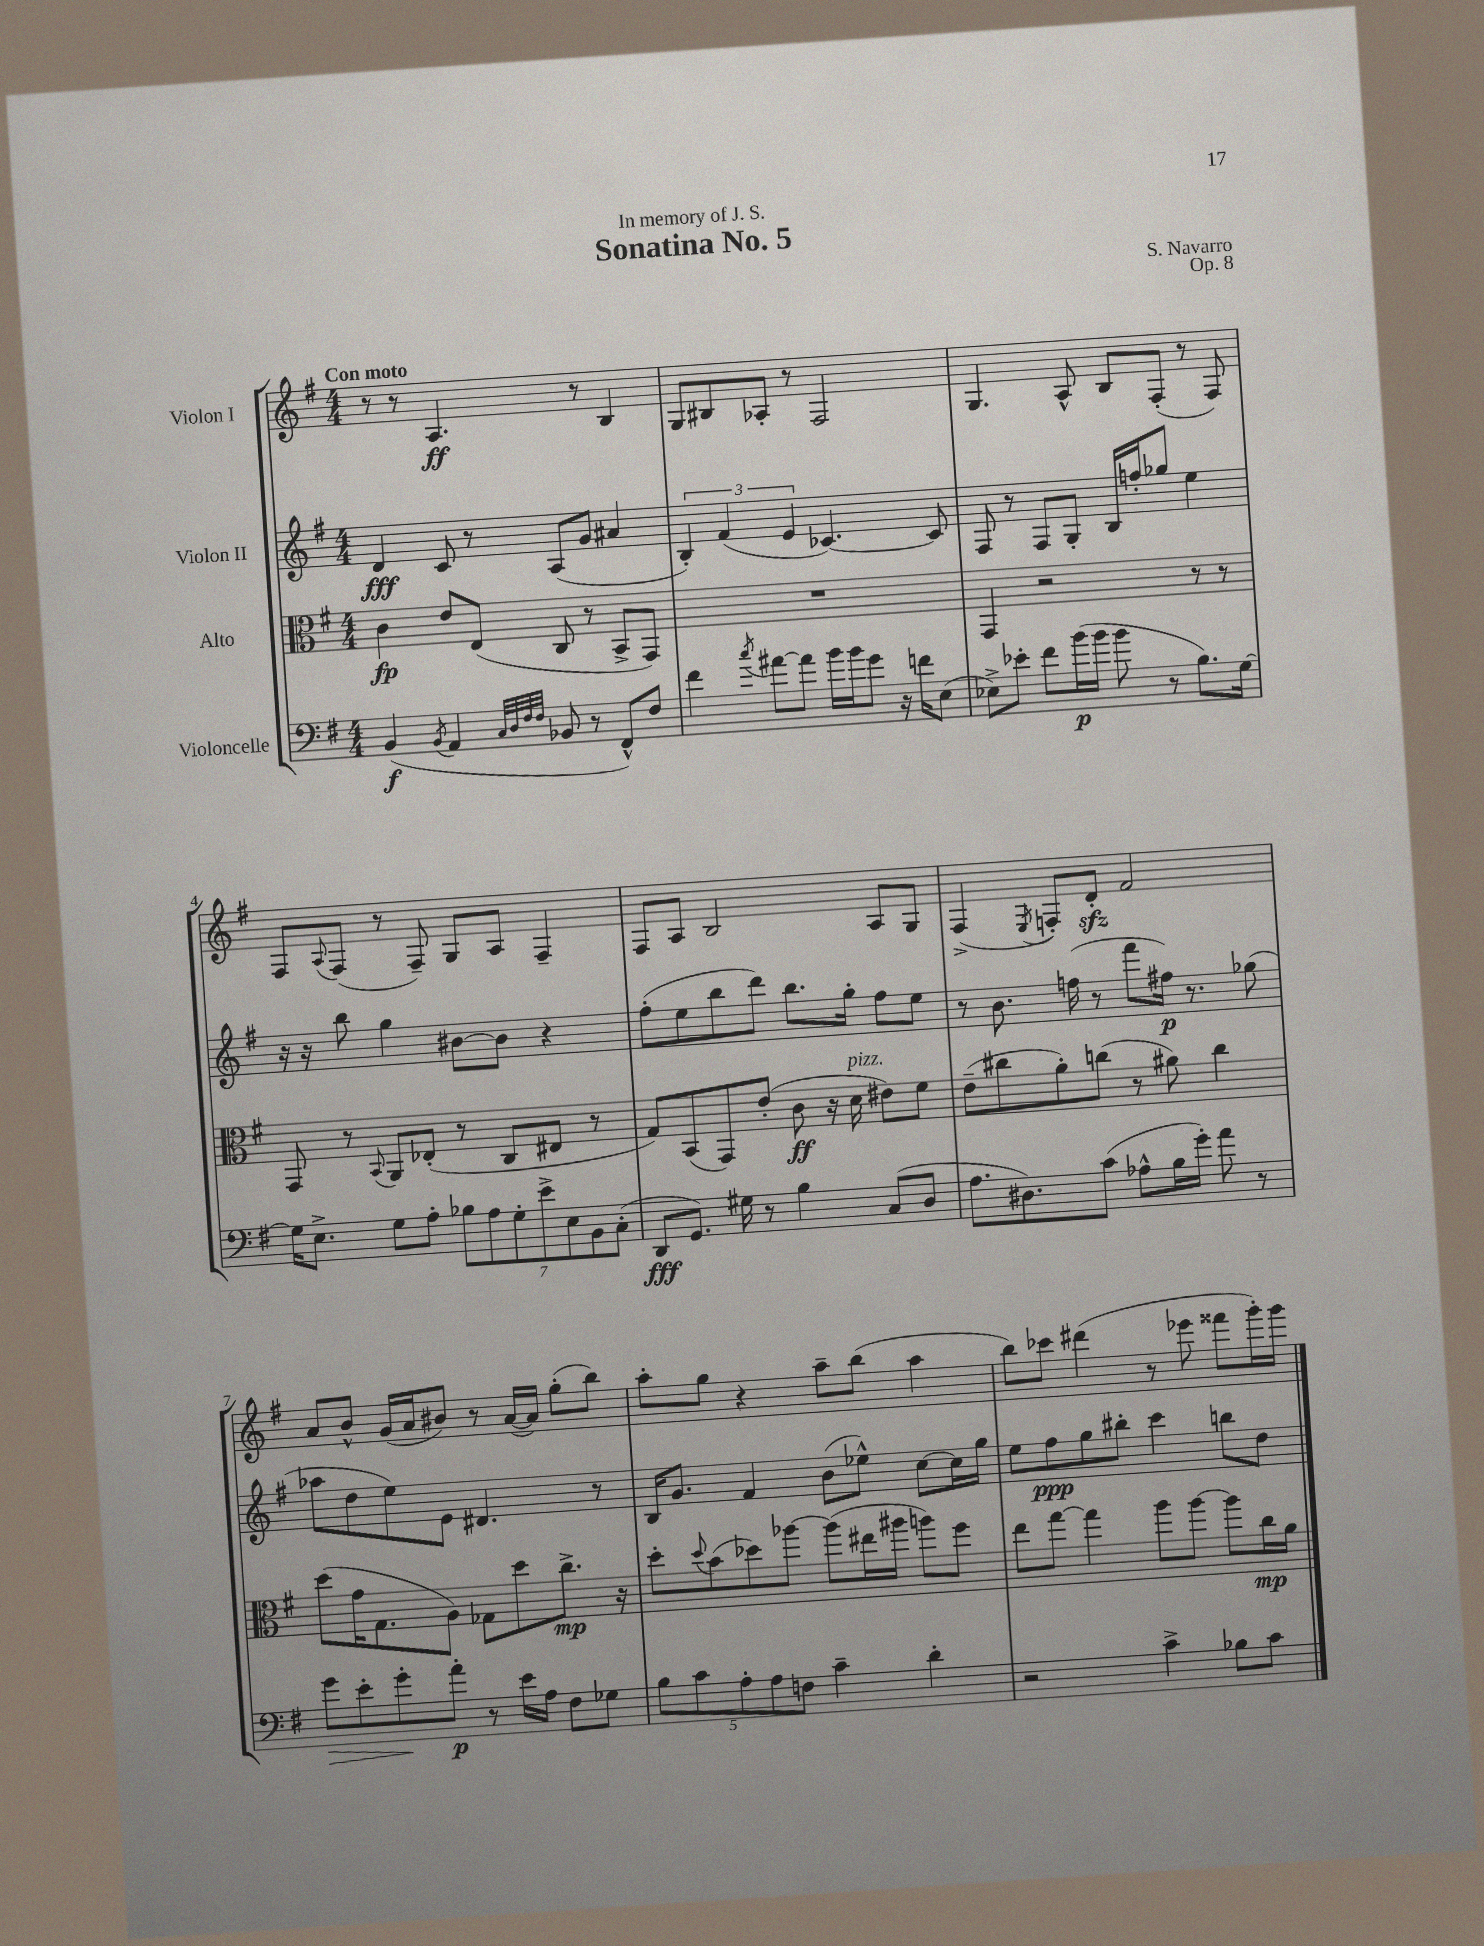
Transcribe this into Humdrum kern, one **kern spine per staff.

**kern	**kern	**kern	**kern
*staff4	*staff3	*staff2	*staff1
*clefF4	*clefC3	*clefG2	*clefG2
*k[f#]	*k[f#]	*k[f#]	*k[f#]
*M4/4	*M4/4	*M4/4	*M4/4
(4BB/	4c\	4d/	8r
.	.	.	8r
8qBB/	.	.	.
4AA/	8e/L	8c/	4.A/
.	(8E/J	8r	.
32qqC/LLL	.	.	.
32qqD/	.	.	.
32qqF#/	.	.	.
32qqF#/JJJ	.	.	.
8BB-/	8C/	(8A/L	.
8r	8r	8g/J	8r
8FF#^^/L)	8BB^/L	4a#/	4B/
8F#/J	8GG/J)	.	.
=	=	=	=
4f#\	1r	6B'/)	8G/L
.	.	.	8B#/
.	.	(6f#/	.
8qcc/	.	.	.
[8a#\L	.	.	8A-'/J
.	.	6e/	.
8a#\]J	.	.	8r
16b\LL	.	[4.c-/)	2F#/
16b\J	.	.	.
8g\J	.	.	.
16r	.	.	.
16f\LK	.	.	.
(8E\J	.	8c-/]	.
=	=	=	=
8E-^\L)	4GG/	8F#/	4.G/
8e-'\J	.	8r	.
8f#\L	2r	8F#/L	.
(16b\L	.	8G'/J	8A^^/
16b\JJ	.	.	.
8b\	.	16B/LL	8B/L
.	.	16ff'/J	.
8r	.	8gg-/J	(8F#'/J
8.B\L)	8r	4ee\	8r
.	8r	.	8F#/)
[16G\Jk	.	.	.
=	=	=	=
16G\]LK	8GG/	16r	8F#/L
8.E^\J	.	16r	.
.	.	.	8qqA/
.	8r	8bb\	(8F#/J
.	8qqBB/	.	.
8G\L	8AA/L	4gg\	8r
8A'\J	(8E-'/J	.	8F#~/)
14B-\L	8r	[8b#\L	8G/L
14A\	.	.	.
.	8C/L	8b#\]J	8A/J
14G'\	.	.	.
14e^\	.	.	.
.	8E#/J	4r	4F#~/
14E\	.	.	.
14BB\	.	.	.
.	8r	.	.
(14C'\J	.	.	.
=	=	=	=
8DD/L	8G/L)	(8ff#'\L	8F#/L
8.GG/J)	(8BB/	8ee\	8A/J
.	8GG/)	8bb\	2B/
16G#\	.	.	.
8r	(8e'/J	8ddd\J)	.
4B\	8c\	8.bb\L	.
.	16r	.	.
.	16d\	16gg'\Jk	.
(8C/L	8e#\L)	8ff#\L	8A/L
8D/J	8f#\J	8ee\J	8G/J
=	=	=	=
8.A\L	(8e~\L	8r	(4F#^/
.	8cc#\	8.b\	.
8.D#\)	.	.	.
.	.	.	8qE/
.	8a'\)	.	8F'/L)
.	.	(16ff\	.
(8c\J	(8cc\J	8r	8d'/J
8A-^^\L	8r	8fff#\L	2f#/
16B\L	8a#\)	16ff#\Jk)	.
16g'\JJ)	.	8.r	.
8a\	4cc\	.	.
8r	.	(8gg-\	.
=	=	=	=
8g\L	(8dd\L	8aa-\L	8a/L
8e'\	16g\K	8dd\	8b^^/J
.	8.G\	.	.
8g'\	.	8ee\)	(16g/LL
.	.	.	16a/J
8a'\J	8A\J)	8e\J	8b#/J)
8r	8G-\L	4.d#/	8r
16e\LL	8dd\	.	([16a/LL
16A\JJ	.	.	16a/]JJ)
8F#\L	8.cc^\J	.	(8gg'\L
8G-\J	.	8r	8bb\J)
.	16r	.	.
=	=	=	=
10B\L	8dd'\L	16B/LK	8aa'\L
.	.	8.g/J	.
10c\	.	.	.
.	8qqdd/	.	.
.	(8b\	.	8gg\J
10A'\	.	.	.
.	8dd-\)	4f#/	4r
10A\	.	.	.
.	[8aa-\J	.	.
10F\J	.	.	.
4c~\	(8aa-\]L	(8b\L	8aa~\L
.	16ee#\L	8ee-^^\J)	(8bb\J
.	16aa#\JJ	.	.
4d'\	8aa\L)	[8cc\L	4aa\
.	8ff#\J	16cc\]L	.
.	.	16gg\JJ	.
=	=	=	=
2r	8ee\L	8ee\L	8bb\L)
.	[8gg\J	8ff#\	8ccc-\J
.	4gg\]	8gg\	(4ddd#\
.	.	8bb#'\J	.
4c^\	8aa\L	4ccc\	8r
.	[8aa\J	.	8eee-\
8B-\L	8aa\]L	8bb\L	8fff##\L
8c\J	16cc\L	8dd\J	16ggg'\L)
.	16a\JJ	.	16ggg\JJ
==	==	==	==
*-	*-	*-	*-
